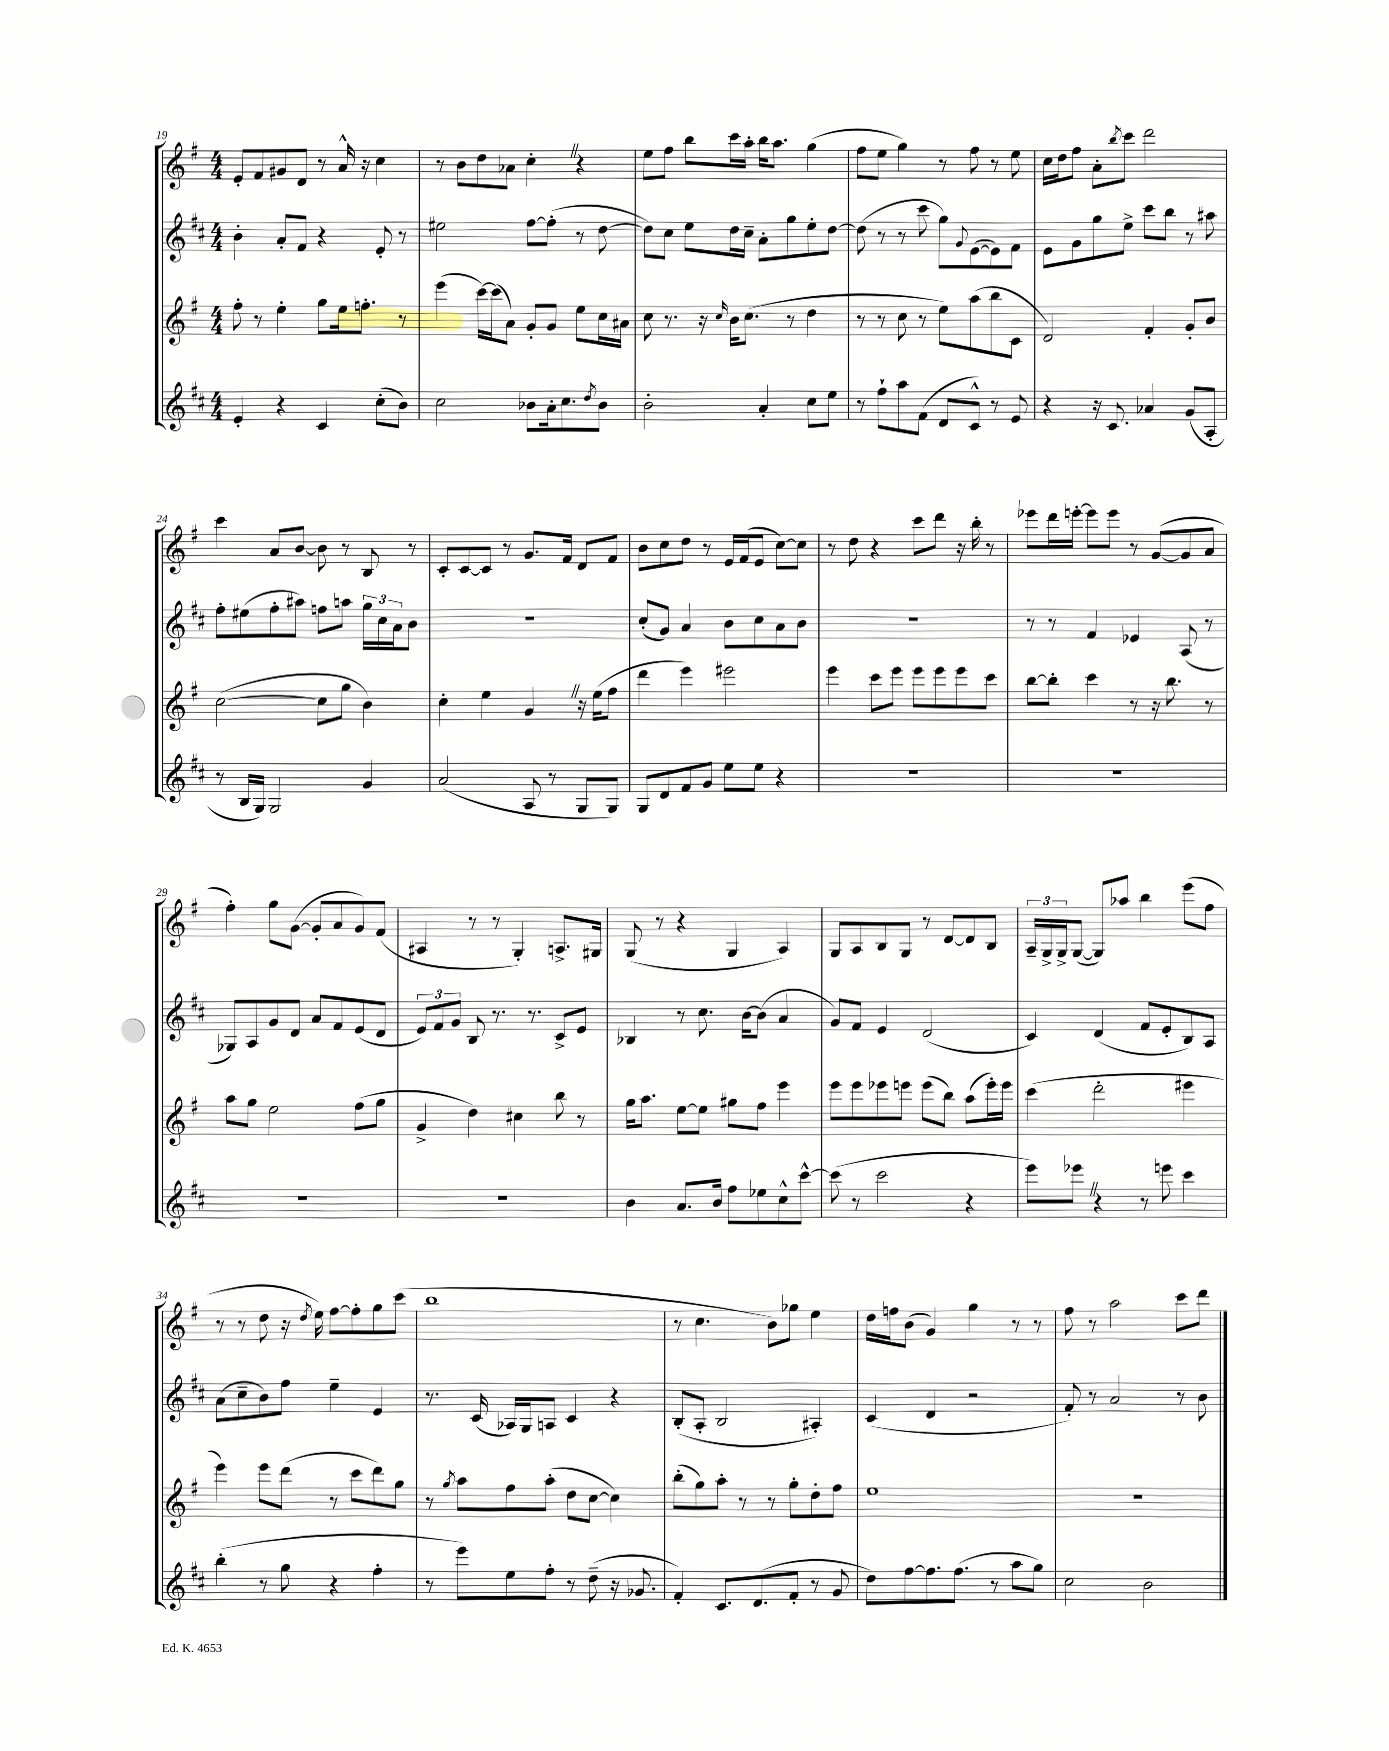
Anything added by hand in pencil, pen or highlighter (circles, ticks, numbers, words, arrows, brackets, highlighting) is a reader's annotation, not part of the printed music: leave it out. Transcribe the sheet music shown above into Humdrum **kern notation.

**kern	**kern	**kern	**kern
*part4	*part3	*part2	*part1
*staff4	*staff3	*staff2	*staff1
*clefG2	*clefG2	*clefG2	*clefG2
*k[f#c#]	*k[f#]	*k[f#c#]	*k[f#]
*M4/4	*M4/4	*M4/4	*M4/4
=19	=19	=19	=19
4e'/	8ff#'\	4b'\	8e'/L
.	8r	.	8f#/
4r	4ee'\	8a'/L	8g#X/
.	.	8f#/J	8d/J
4c#/	8gg\L	4r	8r
.	16ee\k	.	16a^^/
.	8.ffn'\J	.	16r
(8cc#'\L	.	8e'/	4cc\
8b\J)	8r	8r	.
=20	=20	=20	=20
2cc#\	(4eee\	2ee#X\	8r
.	.	.	8b\L
.	[16ccc\LL)	.	8dd\
.	(16ccc\J]	.	.
.	8a\J)	.	8a-X\J
8b-X\L	8g'/L	[8ff#\L	4cc'Z\
16a'\k	8g/J	(8ff#'\J]	.
8.cc#\	.	.	.
.	8ee\L	8r	4r
8qdd/	.	.	.
8b-\J	16cc\L	[8dd\	.
.	16a#X\JJ	.	.
=21	=21	=21	=21
2b'\	8cc\	8dd\L])	8ee\L
.	8.r	8cc#\J	8ff#\J
.	.	8ee\L	8bb\L
.	16r	.	.
.	16qqcc/	.	.
.	16b\KL	16dd\L	16ccc\L
.	(8.cc\J	16cc#~\JJ	16aa'\JJ
4a'/	.	8a'\L	16bb\KL
.	.	.	8.aa\J
.	8r	8gg\	.
8cc#\L	4dd\	8ee'\	(4gg\
8ee\J	.	[8dd\J	.
=22	=22	=22	=22
8r	8r	(8dd\]	8ff#\L
8ff#`\L	8r	8r	8ee\J
8aa\	8cc\	8r	4gg\)
(8f#\J	8r	8ccc#\	.
8d/L	8ee\L)	8gg\L)	8r
.	.	8qqg/	.
8c#^^/J)	(8aa\	([8e\	8ff#\
8r	8bb\	8e\])	8r
8e/	8c\J	8f#\J	8ee\
=23	=23	=23	=23
4r	2d/)	8e\L	16cc\LL
.	.	.	16dd\J
.	.	8g\	8ff#\J
16r	.	8gg\	8a'\L
8.c#/	.	.	.
.	.	.	8qbb/
.	.	8ee^\J	8ccc\J
4a-X/	4f#'/	8ccc#\L	2ddd\
.	.	8bb\J	.
(8g/L	8g'/L	8r	.
8A'/J	8b/J	8aa#X\	.
!!LO:LB:g=z
=24	=24	=24	=24
8r	([2cc\	8ff#'\L	4ccc\
16B/LL	.	(8ee#X\	.
16G/JJ)	.	.	.
2G/	.	8ff#'\	8a/L
.	.	8aa#X\J)	[8b/J
.	8cc\L]	8ffn\L	8b\]
.	8gg\J	8aan\J	8r
4g/	4b\)	24gg\LL	8B/
.	.	24cc#\	.
.	.	24a\J	.
.	.	8b\J	8r
=25	=25	=25	=25
(2a/	4cc'\	1r	8c'/L
.	.	.	[8c/
.	4ee\	.	8c/J]
.	.	.	8r
8A/	4gZ/	.	8.g/L
8r	.	.	.
.	.	.	16f#/Jk
8G/L	16r	.	8d/L
.	(16ee\KL	.	.
8G/J)	8ff#\J	.	8f#/J
=26	=26	=26	=26
8G/L	4ddd\	(8cc#'/L	8b\L
8d/	.	8g/J)	8cc\
8f#/	4eee\)	4a/	8dd\J
8g/J	.	.	8r
8ee\L	2eee#X\	8b\L	16e/LL
.	.	.	(16f#/J
8ee\J	.	8cc#\	8e/J
4r	.	8a\	[8cc\L)
.	.	8b\J	8cc\J]
=27	=27	=27	=27
1r	4eee\	1r	8r
.	.	.	8dd\
.	8ccc\L	.	4r
.	8eee\J	.	.
.	8eee\L	.	8ccc\L
.	8eee\	.	8ddd\J
.	8eee\	.	16r
.	.	.	16bb'\
.	8ccc\J	.	8r
=28	=28	=28	=28
1r	[8bb\L	8r	8eee-X\L
.	8bb'\J]	8r	16ddd\L
.	.	.	[16eeen'\JJ
.	4ccc\	4f#/	8eee\L]
.	.	.	8eee\J
.	8r	4e-X/	8r
.	16r	.	([8g/L
.	8.bb\	.	.
.	.	(8A/	8g/]
.	8r	8r	8a/J
!!LO:LB:g=z
=29	=29	=29	=29
1r	8aa\L	8G-X/L)	4ff#'\)
.	8gg\J	8A/	.
.	2ee\	8g/	8gg\L
.	.	8d/J	([8g\J
.	.	8a/L	8g'/L]
.	.	8f#/	8a/
.	(8ff#\L	(8e/	8g/)
.	8gg\J	8d/J	(8f#/J
=30	=30	=30	=30
1r	4g^/	12e/L)	4A#X/
.	.	12f#/	.
.	.	12g/J	.
.	4dd\)	8B/	8r
.	.	8.r	8r
.	4cc#X\	.	4G'/)
.	.	8.r	.
.	8bb\	8c#^/L	8.An^/L
.	8r	8e/J	.
.	.	.	16G#X/Jk
=31	=31	=31	=31
4b\	16gg\KL	4B-X/	(8G/
.	8.aa\J	.	.
.	.	.	8r
8.a/L	[8ee\L	8r	4r
.	8ee\J]	8.cc#\	.
16b/Jk	.	.	.
8ff#\L	8gg#X\L	.	4G/
.	.	[16b\KL	.
8ee-X\	8ff#\J	(8b\J]	.
8cc#^^\	4eee\	4a/	4A/)
[8ccc#^^\J	.	.	.
=32	=32	=32	=32
(8ccc#\]	8eee\L	8g/L)	8G/L
8r	8eee\	8f#/J	8A/
2ccc#\	8eee-X\	4e/	8B/
.	8eeen\J	.	8G/J
.	(8eee\L	(2d/	8r
.	8bb\J)	.	[8d/L
4r	(8aa\L	.	8d/]
.	16eee'\L)	.	8B/J
.	16eee\JJ	.	.
=33	=33	=33	=33
8eee\L)	(4ccc\	4c#/)	24A~/LL
.	.	.	24G^/
.	.	.	24G^/J
8eee-XZ\J	.	.	([8G/J
4r	2ddd'\	(4d/	8G/L])
.	.	.	8aa-X/J
8r	.	8f#/L	4bb\
8eeen\	.	8e'/	.
4ccc#\	4eee#X\	8B/)	(8eee\L
.	.	8A/J	8ff#\J
!!LO:LB:g=z
=34	=34	=34	=34
(4bb'\	4eee\)	(8a\L	8r
.	.	8cc#~\	8r
8r	8eee\L	8b\)	8dd\
8gg\	(8ddd\J	8ff#\J	16r
.	.	.	8qdd/
.	.	.	16ee\)
4r	8r	4ee~\	[8ff#\L
.	8ccc\L	.	8ff#'\]
4ff#'\	8ddd\)	4e/	8gg\
.	8gg\J	.	(8ccc\J
=35	=35	=35	=35
8r	8r	8.r	1bb
.	8qgg/	.	.
8eee\L)	8aa\L	.	.
.	.	(16c#/	.
8ee\	8ff#\	16A-X/LL)	.
.	.	16G/J	.
8ff#'\J	(8aa'\J	8An/J	.
8r	8dd\L	4c#/	.
(8dd~\	[8cc\J	.	.
16r	4cc\])	4r	.
8.g-X/	.	.	.
=36	=36	=36	=36
4f#'/)	(8bb'\L	(8B'/L	8r
.	8gg\)	8A'/J	4.cc\
8.c#/L	8aa'\J	2B/	.
.	8r	.	.
(8.d/	.	.	.
.	8r	.	8b\L)
8f#'/J	8gg'\L	.	8gg-X\J
8r	8dd'\	4A#X'/)	4ee\
8g/	8ff#\J	.	.
=37	=37	=37	=37
8dd\L)	1ee	(4c#/	16dd\LL
.	.	.	16ffn\J
[8ff#\	.	.	(8b\J
8.ff#\]	.	4d/	4g/)
(8.ff#\J	.	.	.
.	.	2r	4gg\
8r	.	.	.
8aa\L	.	.	8r
8gg\J)	.	.	8r
=38	=38	=38	=38
2cc#\	1r	8f#'/)	8ff#\
.	.	8r	8r
.	.	2a/	2aa\
2b\	.	.	.
.	.	8r	8ccc\L
.	.	8b\	8ddd\J
==	==	==	==
*-	*-	*-	*-
